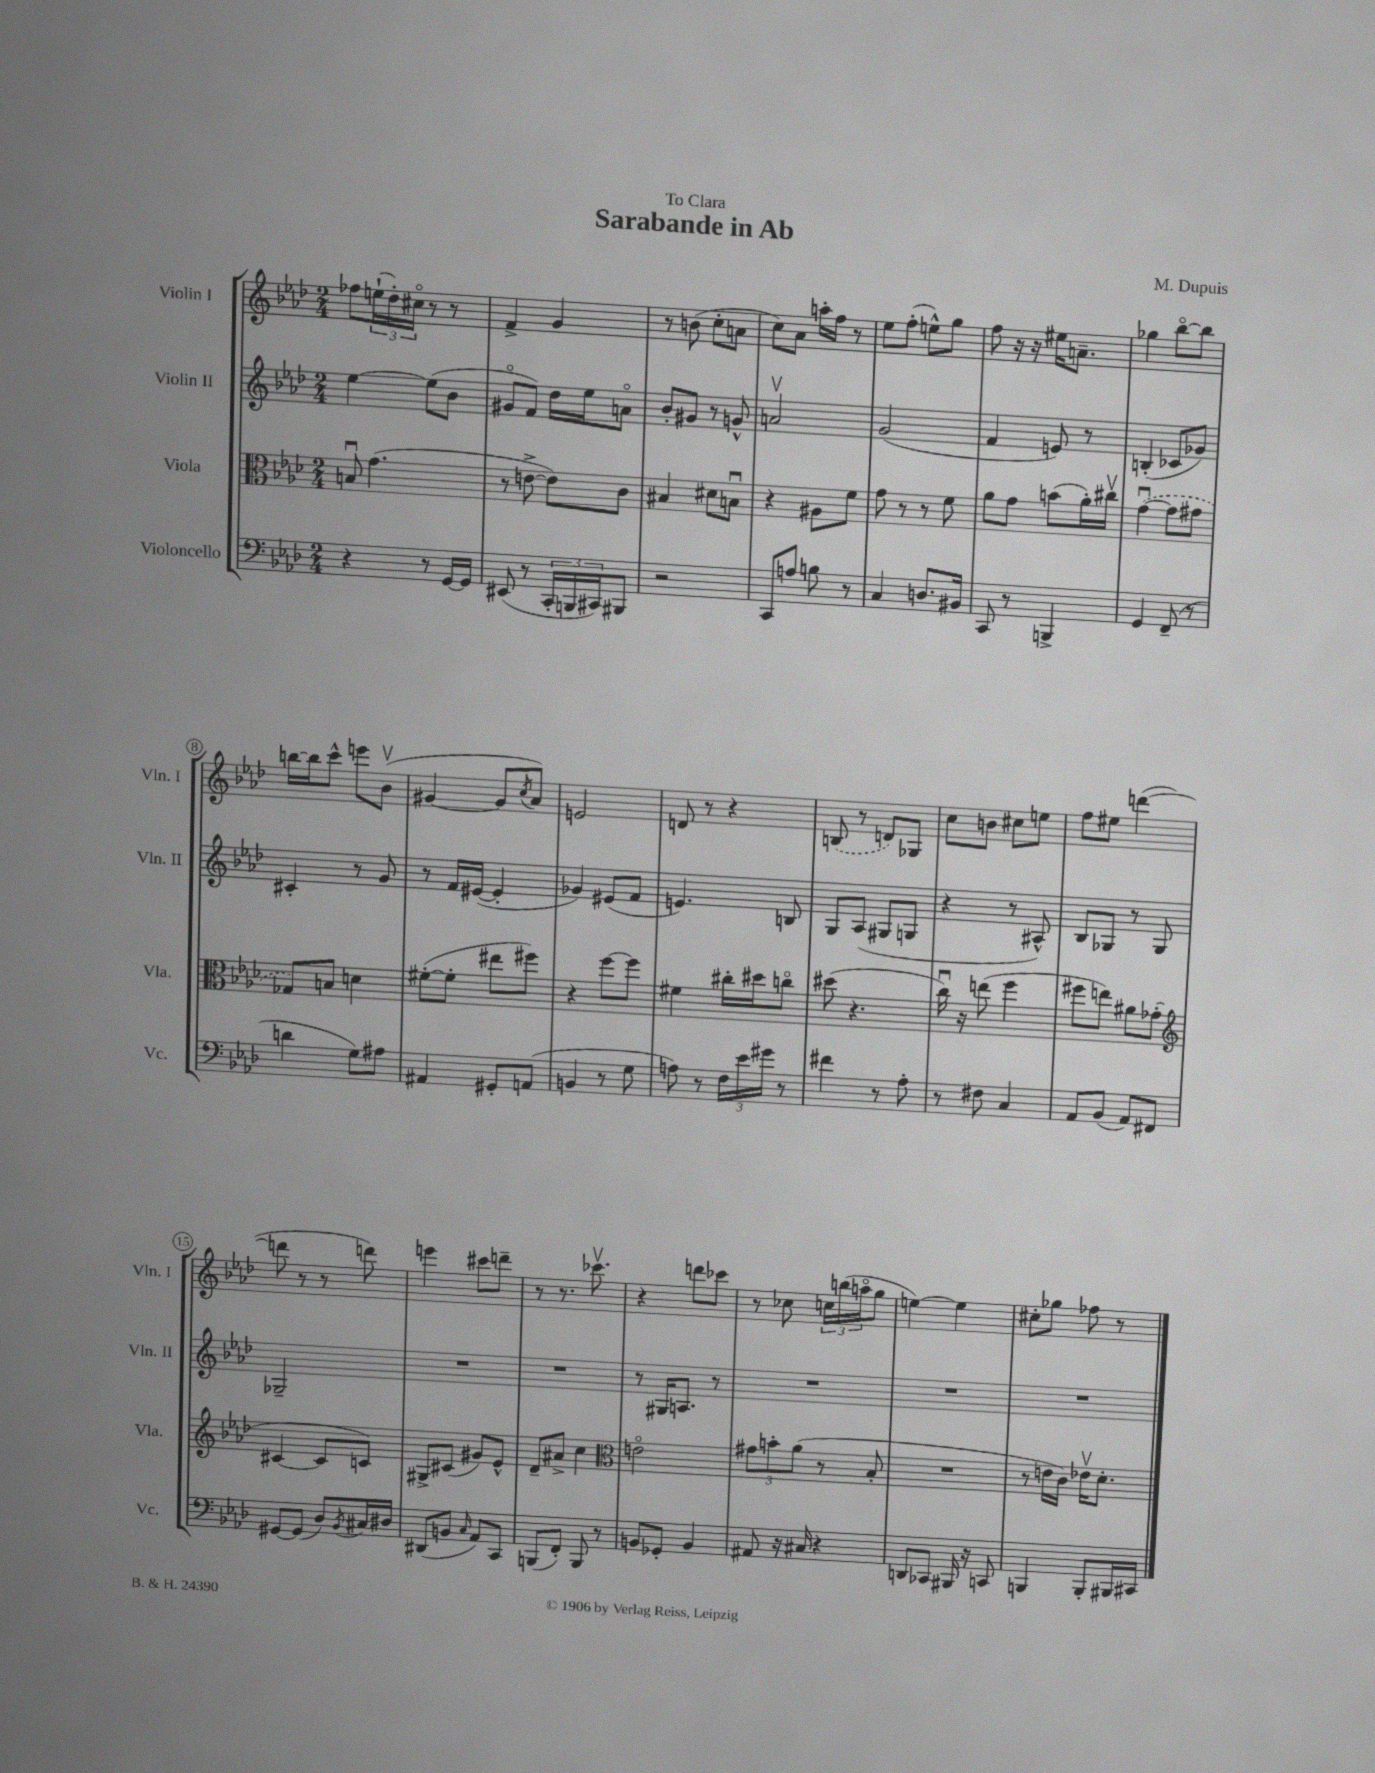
\header { title = "Sarabande in Ab" composer = "M. Dupuis" dedication = "To Clara" }
<<
\new StaffGroup <<
\new Staff = "s0" \with { instrumentName = "Violin I" shortInstrumentName = "Vln. I" } {
    \clef treble \key aes \major \numericTimeSignature \time 2/4
    fes''8 \tuplet 3/2 { e''16-!( des''16-.) cis''16\flageolet } r8 r8 |
    f'4-> g'4 |
    r8 b'8( c''8-. a'8 |
    c''8) aes'8 a''16-. f''16 r8 |
    ees''8 f''8-.( e''8-^) g''8 |
    f''8 r16 r16 eis''16 a'8.-- |
    ges''4 bes''8~\flageolet bes''8 |
    b''16~ b''16 c'''8-^ e'''8 bes'8\upbow( |
    gis'4~ gis'8 \acciaccatura { c''8 } aes'8) |
    e'2 |
    d'8 r8 r4 |
    \once \slurDashed b8( r8 d'8) ges8 |
    c''8 b'8 cis''8 e''8 |
    f''8 eis''8 d'''4~( |
    d'''8 r8 r8 d'''8) |
    e'''4 cis'''8 d'''8-- |
    r8 r8. ces'''8.\upbow |
    r4 d'''8 ces'''8 |
    r8 ces''8 \tuplet 3/2 { c''16 b''16( a''16\flageolet } g''8 |
    e''4~) e''4 |
    cis''8-. ges''8 fes''8 r8 \bar "|." |
}
\new Staff = "s1" \with { instrumentName = "Violin II" shortInstrumentName = "Vln. II" } {
    \clef treble \key aes \major \numericTimeSignature \time 2/4
    ees''4~ ees''8( bes'8 |
    gis'8\flageolet f'8) des''16 ees''16 a'8\flageolet |
    bes'8-. gis'8 r8 g'8-^ |
    a'2\upbow |
    g'2( |
    f'4 e'8) r8 |
    b4-.( ces'8 ges'8) |
    cis'4-. r8 g'8 |
    r8 f'16 eis'16~( eis'4-. |
    ges'4) eis'8( f'8 |
    e'4.) b8 |
    g8 aes8( gis8 g8 |
    r4 r8 ais8-^) |
    bes8 ges8 r8 ges8 |
    ges2-- |
    R2 |
    R2 |
    r8 gis16 a8. r8 |
    R2 |
    R2 |
    R2 \bar "|." |
}
\new Staff = "s2" \with { instrumentName = "Viola" shortInstrumentName = "Vla." } {
    \clef alto \key aes \major \numericTimeSignature \time 2/4
    b8\downbow g'4.( |
    r8 e'8~-> e'8) c'8 |
    bis4 dis'8 b8\downbow |
    r4 ais8 f'8 |
    g'8 r8 r8 f'8 |
    aes'8 g'8 b'8( aes'16-.) cis''16\upbow |
    \once \slurDashed g'4~\downbow( g'8 gis'8 |
    ges8) b8 d'4 |
    fis'8~-.( fis'8-. eis''8 fis''8) |
    r4 f''8~ f''8 |
    fis'4 cis''16-. dis''16 c''8\flageolet |
    dis''8( r4. |
    c''16\downbow) r16 e''8( f''4 |
    fis''8 e''8) ais'8 ges'8-.( |
    \clef treble cis'4~ cis'8 c'8) |
    gis8-> cis'8( gis'8) ees'8-^ |
    des'8-- ais'8-> c''4 |
    \clef alto e'2\flageolet |
    \tuplet 3/2 { gis'8 b'8-. aes'8( } r8 bes8-. |
    R2 |
    r8 e'16 c'16) ees'16\upbow des'8.-. \bar "|." |
}
\new Staff = "s3" \with { instrumentName = "Violoncello" shortInstrumentName = "Vc." } {
    \clef bass \key aes \major \numericTimeSignature \time 2/4
    r4 r8 g,16~ g,16 |
    eis,8( r8 \tuplet 3/2 { c,16-. b,,16 cis,16) } bis,,8 |
    r2 |
    c,8 a8 b8 r8 |
    c4 d8. bis,16 |
    c,8 r8 b,,4-> |
    g,4 f,8--( r8 |
    d'4 g8) ais8 |
    ais,4 gis,8-. a,8( |
    b,4 r8 g8 |
    a8) r8 \tuplet 3/2 { f16 ees'16 gis'16 } r8 |
    fis'4 r8 aes8-. |
    r8 fis8 c4 |
    aes,8 bes,8( aes,8) fis,8 |
    gis,8~ gis,8( des8) \acciaccatura { bes,8 } cis16 dis16 |
    dis,8( b,8 \grace { c16 } aes,8) c,8 |
    b,,8( f,8-.) b,,8 r8 |
    b,8 ges,8-. b,4 |
    ais,8 r16 cis16 r4 |
    d,8 ces,8 bis,,16 r16 c,8 |
    b,,4 b,,8-. bis,,16 cis,16 \bar "|." |
}
>>
>>
\layout { \context { \Score \override BarNumber.stencil = #(make-stencil-circler 0.1 0.3 ly:text-interface::print) } }
